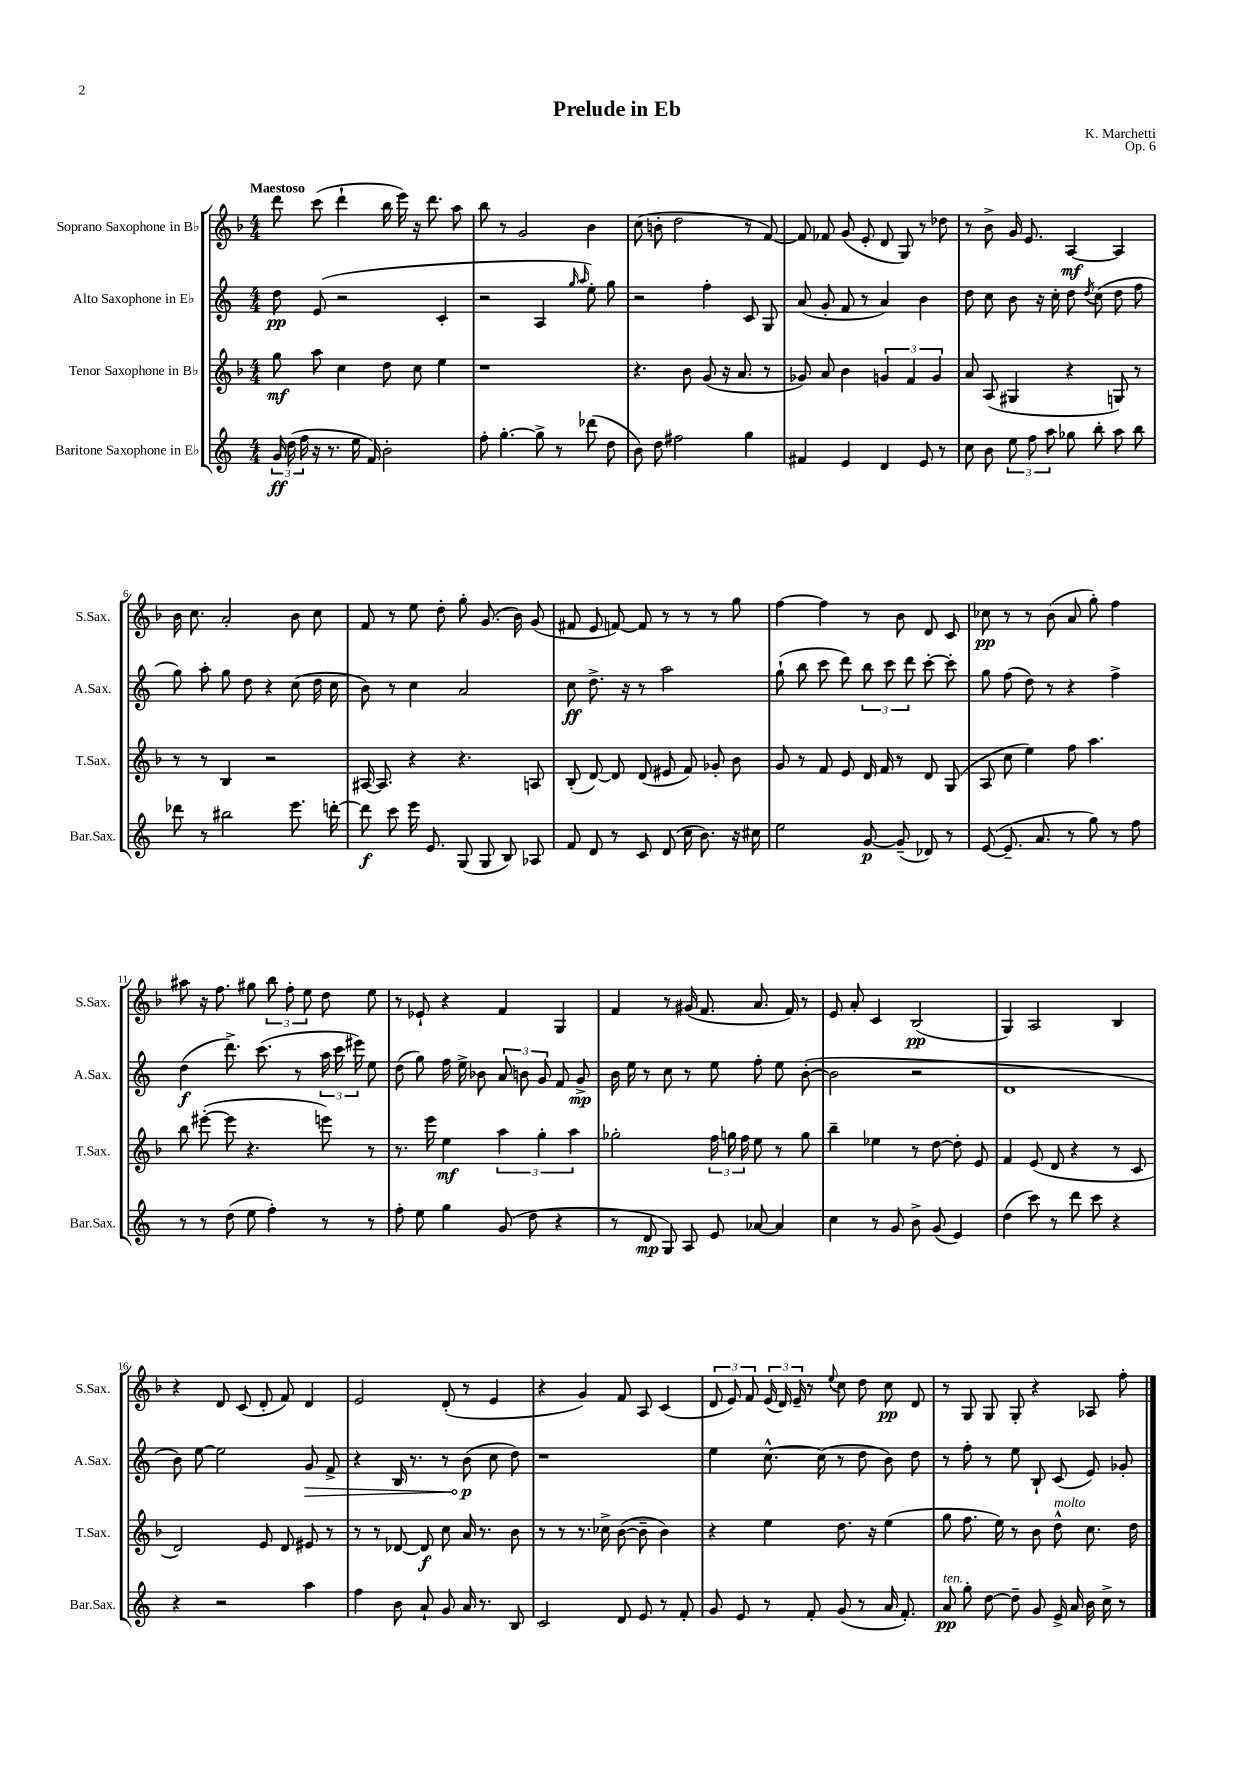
\header { title = "Prelude in Eb" composer = "K. Marchetti" opus = "Op. 6" }
<<
\new StaffGroup <<
\new Staff = "s0" \with { instrumentName = "Soprano Saxophone in Bb" shortInstrumentName = "S.Sax." } {
    \clef treble \key f \major \numericTimeSignature \time 4/4 \tempo "Maestoso"
    \autoBeamOff d'''8 c'''8( d'''4-! bes''16 e'''16) r16 d'''8. a''8 |
    bes''8 r8 g'2 bes'4 |
    c''8( b'8-. d''2 r8 f'8~) |
    f'8 fes'8 g'8( e'8-. d'8 g8) r8 des''8 |
    r8 bes'8-> g'16 e'8. a4~\mf a4 |
    bes'16 c''8. a'2-. bes'8 c''8 |
    f'8 r8 e''8 d''8-. g''8-. g'8.( bes'16) g'8( |
    fis'8 e'8 f'8~) f'8 r8 r8 r8 g''8 |
    f''4~ f''4 r8 bes'8 d'8 c'8 |
    ces''8\pp r8 r8 bes'8( a'8 g''8-.) f''4 |
    ais''8 r16 f''8. gis''8 \tuplet 3/2 { bes''8 f''8-. e''8 } d''8 e''8 |
    r8 ees'8-! r4 f'4 g4 |
    f'4 r8 gis'16( f'8. a'8. f'16) r8 |
    e'8 a'8-. c'4 bes2\pp( |
    g4) a2 bes4 |
    r4 d'8 c'8( d'8-. f'8) d'4 |
    e'2 d'8-.( r8 e'4 |
    r4 g'4) f'8 a8 c'4( |
    \tuplet 3/2 { d'8 e'8) f'8 } \tuplet 3/2 { e'16( d'16) e'16-- } r8 \appoggiatura { e''8 } c''8 d''8 c''8\pp d'8 |
    r8 g8 g8 g8-. r4 aes8 f''8-. \bar "|." |
}
\new Staff = "s1" \with { instrumentName = "Alto Saxophone in Eb" shortInstrumentName = "A.Sax." } {
    \clef treble \key c \major \numericTimeSignature \time 4/4
    \autoBeamOff d''8\pp e'8( r2 c'4-. |
    r2 a4 \grace { g''16 a''16 } e''8-.) g''8 |
    r2 f''4-. c'8 g8 |
    a'8( g'8-. f'8 r8 a'4) b'4 |
    d''8 c''8 b'8 r16 c''16-. d''8 \acciaccatura { d''8 } c''8( d''8 f''8 |
    g''8) a''8-. g''8 d''8 r4 c''8( d''16 c''16 |
    b'8) r8 c''4 a'2 |
    c''8\ff d''8.-> r16 r8 a''2 |
    g''8-!( b''8 c'''8 d'''8) \tuplet 3/2 { b''8 c'''8 d'''8 } c'''8~-. c'''8-. |
    g''8 f''8( d''8) r8 r4 f''4-> |
    d''4\f( d'''8.->) c'''8.( r8 \tuplet 3/2 { a''16 c'''16 eis'''16) } e''8 |
    d''8( g''8) f''16 e''16-> bes'8 \tuplet 3/2 { a'8 b'8 g'8 } f'8 g'8->\mp |
    b'16 e''16 r8 c''8 r8 e''8 f''8-. e''8 b'8~-.( |
    b'2 r2 |
    d'1 |
    b'8) e''8~ e''2 \once \override Hairpin.circled-tip = ##t g'8\> f'8-> |
    r4 b16 r8. r8 b'8\p\!( c''8 d''8) |
    r1 |
    e''4 c''8.~-^ c''16( r8 d''8 b'8) d''8 |
    r8 f''8-. r8 e''8 b8-! c'8( e'8) ges'8-. \bar "|." |
}
\new Staff = "s2" \with { instrumentName = "Tenor Saxophone in Bb" shortInstrumentName = "T.Sax." } {
    \clef treble \key f \major \numericTimeSignature \time 4/4
    \autoBeamOff g''8\mf a''8 c''4 d''8 c''8 e''4 |
    r1 |
    r4. bes'8 g'8( r16 a'8. r8 |
    ges'8) a'8 bes'4 \tuplet 3/2 { g'4 f'4 g'4 } |
    a'8 a8( gis4 r4 g8) r8 |
    r8 r8 bes4 r2 |
    ais16~ ais8. r4 r4. a8 |
    bes8-.( d'8~) d'8 d'8( eis'8 f'8) ges'8-. bes'8 |
    g'8 r8 f'8 e'8 d'16 f'16 r8 d'8 g8( |
    a8 c''8 e''4) f''8 a''4. |
    bes''8 eis'''8~-.( eis'''8 r4. e'''8) r8 |
    r8. e'''16 e''4\mf \tuplet 3/2 { a''4 g''4-. a''4 } |
    ges''2-. \tuplet 3/2 { f''16 g''16 f''16 } e''8 r8 g''8 |
    bes''4-- ees''4 r8 d''8~ d''8-. e'8 |
    f'4 e'8( d'8 r4 r8 c'8 |
    d'2) e'8 d'8 eis'8 r8 |
    r8 r8 des'8~ des'8\f c''8 a'16 r8. bes'8 |
    r8 r8 r8. ces''16-> bes'8~( bes'8-- bes'4) |
    r4 e''4 d''8. r16 e''4( |
    g''8 f''8. e''16) r8 bes'8 d''8-^^\markup { \italic "molto" } c''8. d''16 \bar "|." |
}
\new Staff = "s3" \with { instrumentName = "Baritone Saxophone in Eb" shortInstrumentName = "Bar.Sax." } {
    \clef treble \key c \major \numericTimeSignature \time 4/4
    \autoBeamOff \tuplet 3/2 { g'16\ff d''16( f''16 } r16 r8. e''16 f'16) b'2-. |
    f''8-. g''4.~-. g''8-> r8 des'''8( d''8 |
    b'8) d''8 fis''2 g''4 |
    fis'4 e'4 d'4 e'8 r8 |
    c''8 b'8 \tuplet 3/2 { e''8 f''8 a''8 } ges''8 b''8-. a''8 b''8 |
    des'''8 r8 bis''2 e'''8. d'''16~-. |
    d'''8\f c'''8 e'''16 e'8. g8( g8 b8) aes8 |
    f'8 d'8 r8 c'8 d'8( c''16 b'8.) r16 cis''16 |
    e''2 g'8~\p g'8--( des'8) r8 |
    e'8~( e'8.-- a'8. r8 g''8) r8 f''8 |
    r8 r8 d''8( e''8 f''4-.) r8 r8 |
    f''8-. e''8 g''4 g'8( d''8 r4 |
    r8 d'8\mp g8) a8 e'8 aes'8~ aes'4 |
    c''4 r8 g'8 b'8-> g'8( e'4) |
    d''4( c'''8) r8 d'''8 c'''8 r4 |
    r4 r2 a''4 |
    f''4 b'8 a'8-! g'8 a'16 r8. b8 |
    c'2 d'8 e'8 r8 f'8-. |
    g'8 e'8 r8 f'8-. g'8( r8 a'16 f'8.-.) |
    a'8\pp^\markup { \italic "ten." } g''8-. d''8~ d''8-- g'8 e'16-> a'16 b'16 c''16-> r8 \bar "|." |
}
>>
>>
